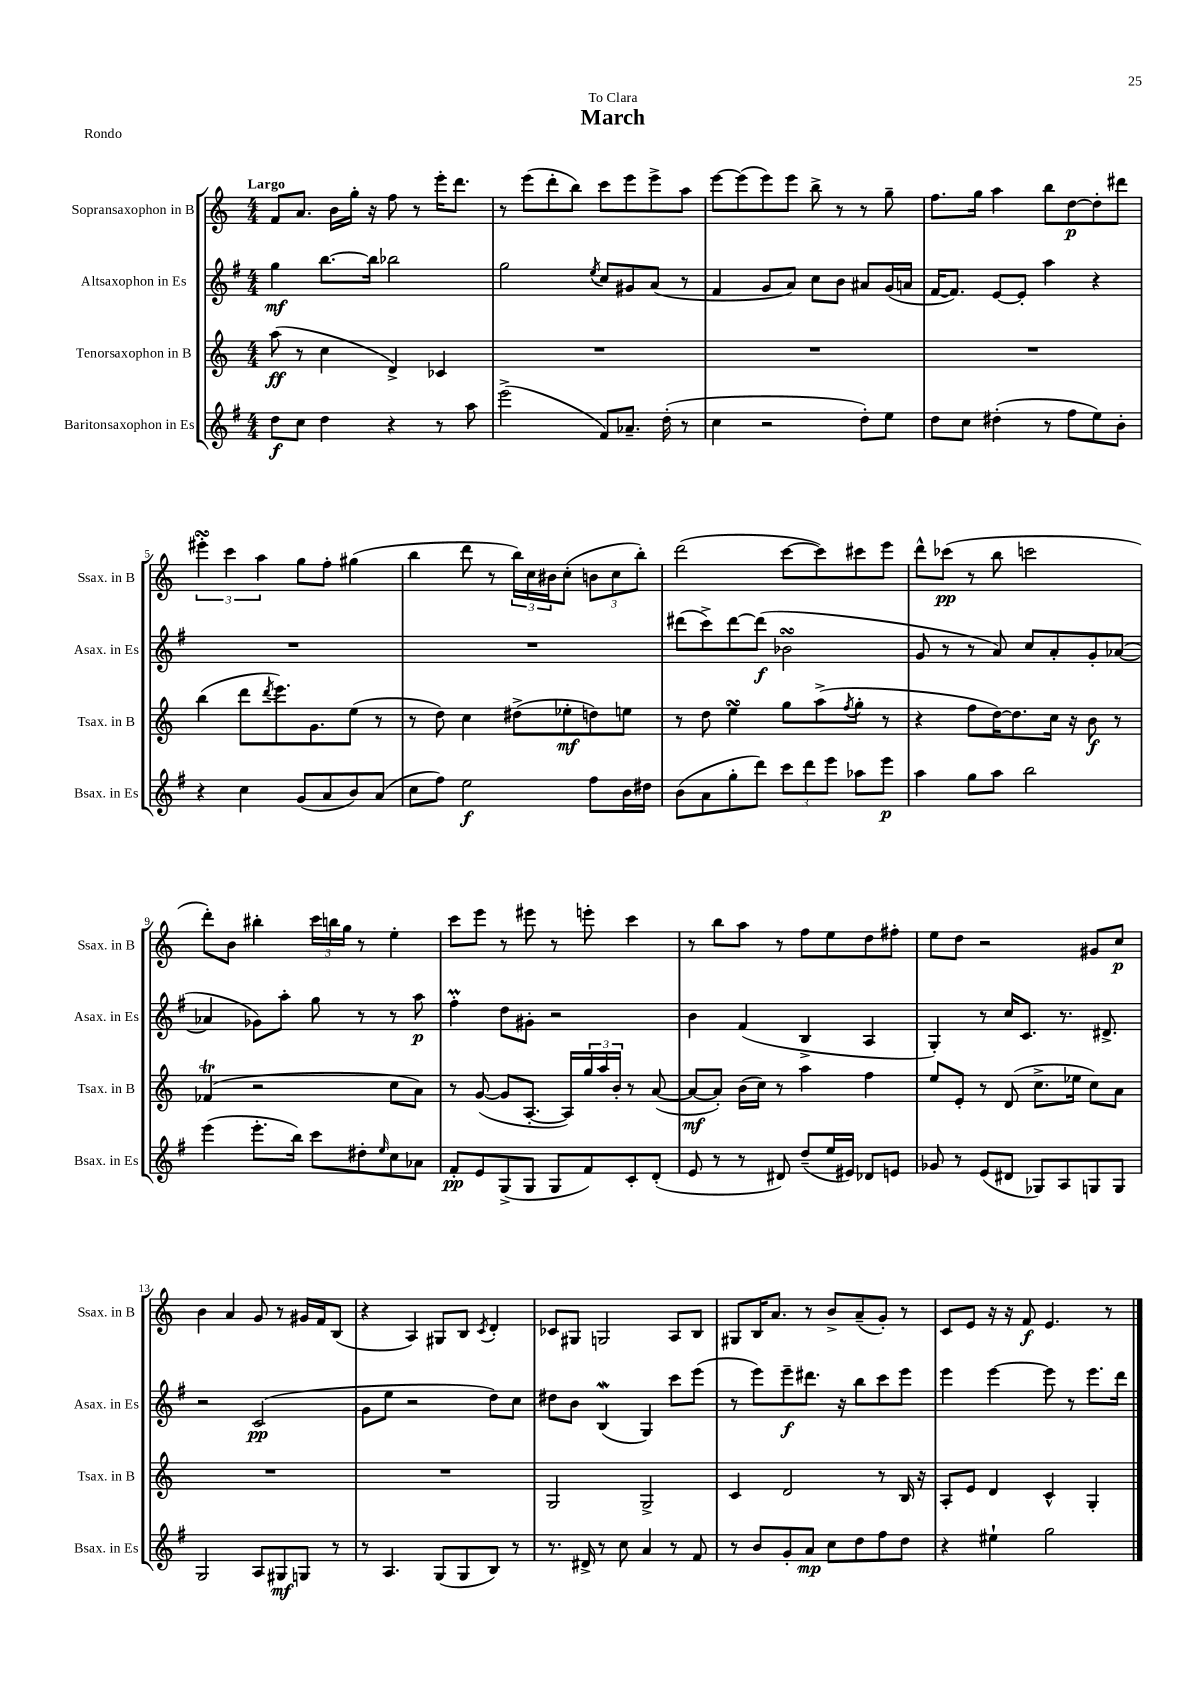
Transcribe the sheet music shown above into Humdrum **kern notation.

**kern	**kern	**kern	**kern
*staff4	*staff3	*staff2	*staff1
*clefG2	*clefG2	*clefG2	*clefG2
*k[f#]	*k[]	*k[f#]	*k[]
*M4/4	*M4/4	*M4/4	*M4/4
8dd	(8aa	4gg	8f
8cc	8r	.	8.a
4dd	4cc	[8.bb	.
.	.	.	16b
.	.	.	16gg'
.	.	16bb]	16r
4r	4d^)	2bb-	8ff
.	.	.	8r
8r	4c-	.	16eee'
.	.	.	8.ddd
8aa	.	.	.
=	=	=	=
(2eee^	1r	2gg	8r
.	.	.	(8eee
.	.	.	8ddd'
.	.	.	8bb)
.	.	8qee	.
8f#)	.	8cc	8ccc
8.a-~	.	8g#	8eee
.	.	(8a	8eee^
(16dd'	.	.	.
8r	.	8r	8aa
=	=	=	=
4cc	1r	4f#	[8eee
.	.	.	(8eee]
2r	.	8g	8eee)
.	.	8a)	8eee
.	.	8cc	8bb^
.	.	8b	8r
8dd')	.	8a#	8r
8ee	.	(16g	8gg~
.	.	16a	.
=	=	=	=
8dd	1r	[16f#	8.ff
.	.	8.f#])	.
8cc	.	.	.
.	.	.	16gg
(4dd#'	.	[8e	4aa
.	.	8e']	.
8r	.	4aa	8bb
8ff#	.	.	[8dd
8ee)	.	4r	8dd']
8b'	.	.	8ddd#
=	=	=	=
4r	(4bb	1r	6eee#'
.	.	.	6ccc
4cc	8ddd	.	.
.	.	.	6aa
.	8qddd	.	.
.	8.eee)	.	.
(8g	.	.	8gg
.	8.g	.	.
8a	.	.	8ff'
8b)	(8ee	.	(4gg#
(8a	8r	.	.
=	=	=	=
8cc	8r	1r	4bb
8ff#)	8dd)	.	.
2ee	4cc	.	8ddd
.	.	.	8r
.	(8dd#^	.	24bb)
.	.	.	24cc
.	.	.	24b#
.	8ee-'	.	(8cc'
8ff#	8dd)	.	12b
.	.	.	12cc
16b	8ee	.	.
.	.	.	12bb')
16dd#	.	.	.
=	=	=	=
(8b	8r	(8ddd#	(2ddd
8a	8dd	8ccc^)	.
8gg'	4ee	[8ddd#	.
8ddd)	.	(8ddd#]	.
12ccc	8gg	2b-	[8ccc
12ddd	.	.	.
.	(8aa^	.	8ccc])
12eee	.	.	.
.	8qff	.	.
8aa-	8gg'	.	8ccc#
8eee	8r	.	8eee
=	=	=	=
4aa	4r	8g	8ddd^^
.	.	8r	(8ccc-
8gg	8ff	8r	8r
8aa	[16dd)	8a)	8bb
.	8.dd]	.	.
2bb	.	8cc	2ccc
.	16cc	8a'	.
.	16r	.	.
.	8b	8g'	.
.	8r	([8a-	.
=	=	=	=
(4eee	(4f-	4a-]	8ddd')
.	.	.	8b
8.eee'	2r	8g-)	4bb#'
.	.	8aa'	.
16bb)	.	.	.
8ccc	.	8gg	24ccc
.	.	.	24bb
.	.	.	24gg
8dd#'	.	8r	8r
16qqee	.	.	.
8cc	8cc	8r	4ee'
8a-	8a)	8aa	.
=	=	=	=
8f#'	8r	4ff#'	8ccc
8e	([8g	.	8eee
(8G^	8g]	8dd	8r
8G	[8.A'	8g#'	8eee#
8G	.	2r	8r
.	16A])	.	.
8f#)	24gg	.	8eee'
.	24aa	.	.
.	24b'	.	.
8c'	8r	.	4ccc
(8d'	([8a	.	.
=	=	=	=
8e	8a_	4b	8r
8r	8a'])	.	8bb
8r	(16b	(4f#	8aa
.	16cc)	.	.
8d#)	8r	.	8r
(8dd~	4aa	4B^	8ff
16ee	.	.	8ee
16e#)	.	.	.
8d-	4ff	4A	8dd
8e	.	.	8ff#'
=	=	=	=
8g-	8ee	4G')	8ee
8r	8e'	.	8dd
(8e	8r	8r	2r
8d#	(8d	16cc	.
.	.	8.c	.
8G-)	8.cc^	.	.
8A	.	8.r	.
.	16ee-	.	.
8G	8cc)	.	8g#
.	.	8.d#^	.
8G	8a	.	8cc
=	=	=	=
2G	1r	2r	4b
.	.	.	4a
8A	.	(2c	8g
8G#	.	.	8r
8G	.	.	16g#
.	.	.	16f
8r	.	.	(8B
=	=	=	=
8r	1r	8g	4r
4.A	.	8ee	.
.	.	2r	4A)
(8G	.	.	8G#
8G	.	.	8B
.	.	.	8qc
8B)	.	8dd)	4d'
8r	.	8cc	.
=	=	=	=
8.r	2G	8dd#	8c-
.	.	8b	8G#
16d#^	.	.	.
8r	.	(4B	2G
8cc	.	.	.
4a	2G^	4G)	.
8r	.	8ccc	8A
8f#	.	(8eee	8B
=	=	=	=
8r	4c	8r	8G#
8b	.	8eee)	16B
.	.	.	8.a
8g'	2d	8eee~	.
8a	.	8.ddd#	8r
8cc	.	.	8b^
.	.	16r	.
8dd	.	8bb	(8a~
8ff#	8r	8ccc	8g')
8dd	16B	8eee	8r
.	16r	.	.
=	=	=	=
4r	8A'	4eee	8c
.	8e	.	8e
4ee#`	4d	[4eee	16r
.	.	.	16r
.	.	.	8f
2gg	4c^^	8eee]	4.e
.	.	8r	.
.	4G'	8.eee	.
.	.	.	8r
.	.	16ddd	.
==	==	==	==
*-	*-	*-	*-
